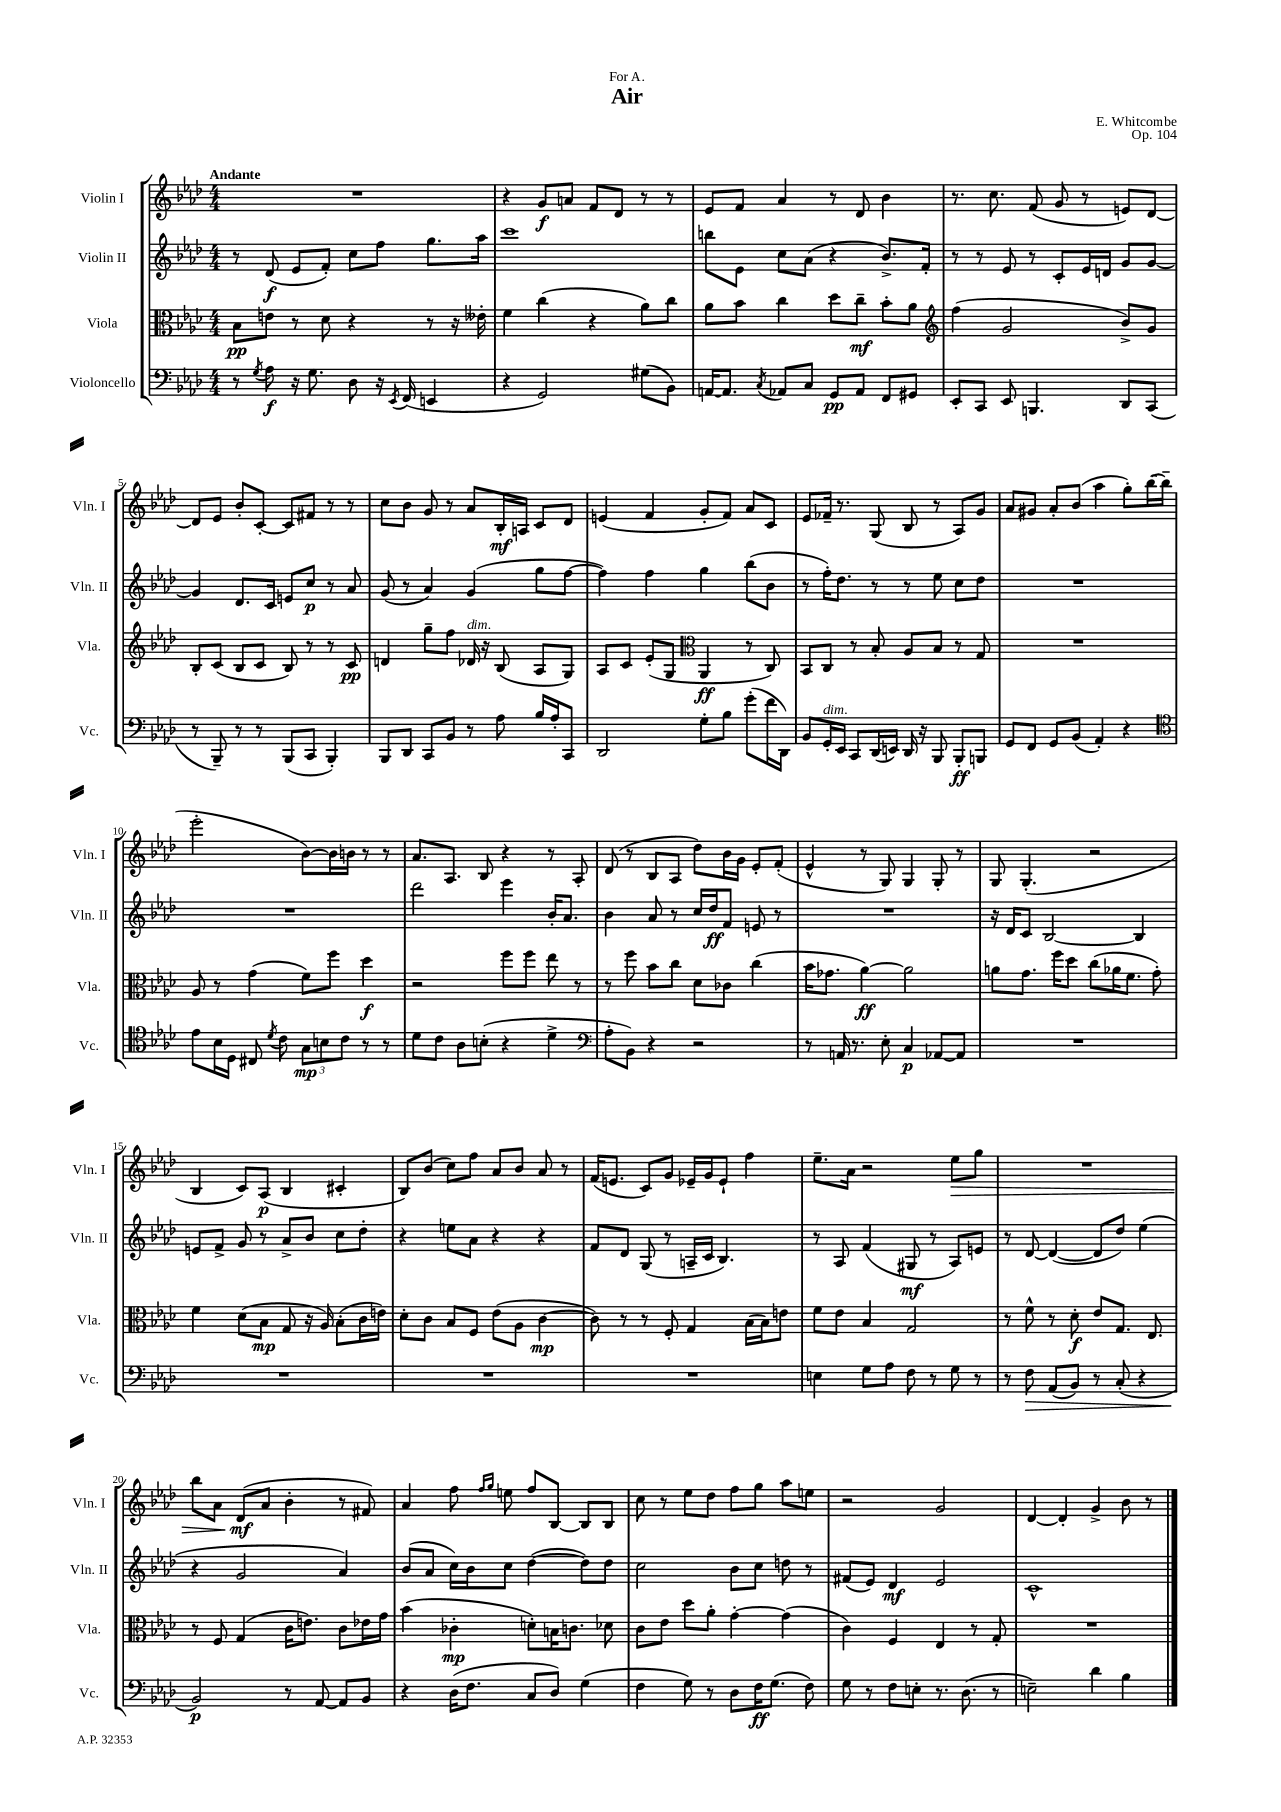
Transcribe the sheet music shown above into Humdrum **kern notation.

**kern	**kern	**kern	**kern
*staff4	*staff3	*staff2	*staff1
*clefF4	*clefC3	*clefG2	*clefG2
*k[b-e-a-d-]	*k[b-e-a-d-]	*k[b-e-a-d-]	*k[b-e-a-d-]
*M4/4	*M4/4	*M4/4	*M4/4
8r	8B-\L	8r	1r
8qG/	.	.	.
8A-\	8e\J	(8d-/	.
16r	8r	8e-/L	.
8.G\	.	.	.
.	8d-\	8f'/J)	.
8D-\	4r	8cc\L	.
16r	.	8ff\J	.
8qEE-/	.	.	.
(16FF/	.	.	.
4EE/	8r	8.gg\L	.
.	16r	.	.
.	16e--'\	16aa-\Jk	.
=	=	=	=
4r	4f\	1ccc	4r
2GG/)	(4cc\	.	8g/L
.	.	.	8a/J
.	4r	.	8f/L
.	.	.	8d-/J
(8G#\L	8a-\L)	.	8r
8BB-\J)	8cc\J	.	8r
=	=	=	=
[16AA/LK	8a-\L	8bb\L	8e-/L
8.AA/]J	.	.	.
.	8b-\J	8e-\J	8f/J
8qC/	.	.	.
8AA-/L	4cc\	8cc\L	4a-/
8C/J	.	(8a-\J	.
8GG/L	8dd-\L	4r	8r
8AA-/J	8cc~\J	.	8d-/
8FF/L	8b-'\L	8.b-^/L)	4b-\
8GG#/J	8a-\J	.	.
.	.	16f'/Jk	.
=	=	=	=
*	*clefG2	*	*
8EE-'/L	(4ff\	8r	8.r
8CC/J	.	8r	.
.	.	.	8.cc\
8EE-/	2g/	8e-/	.
4.BBB/	.	8r	(8f/
.	.	8c'/L	8g/
.	.	16e-/L	8r
.	.	16d/JJ	.
8DD-/L	8b-^/L)	8g/L	8e/L)
(8CC/J	8g/J	[8g/J	[8d-/J
=	=	=	=
8r	8B-'/L	4g/]	8d-/]L
8BBB-~/)	(8c/J	.	8e-/J
8r	8B-/L	8.d-/L	8b-'/L
8r	8c/J	.	[8c'/J
.	.	16c/Jk	.
(8BBB-/L	8B-/)	8e/L	8c/]L
8CC/J	8r	8cc/J	8f#/J
4BBB-'/)	8r	8r	8r
.	8c/	8a-/	8r
=	=	=	=
8BBB-/L	4d/	(8g/	8cc\L
8DD-/J	.	8r	8b-\J
8CC/L	8gg~\L	4a-/)	8g/
8BB-/J	8ff\J	.	8r
8r	16d-/	(4g/	8a-/L
.	16r	.	.
8A-\	(8B-/	.	16B-'/L
.	.	.	16A/JJ
16B-/LL	8A-/L	8gg\L	8c/L
16A-'/J	.	.	.
8CC/J	8G/J)	[8ff\J	8d-/J
=	=	=	=
2DD-/	8A-/L	4ff\])	(4e/
.	8c/J	.	.
.	(8e-'/L	4ff\	4f/
.	8G/J	.	.
*	*clefC3	*	*
8G'\L	4AA-/	4gg\	8g'/L
8B-\J	.	.	8f/J)
(8g'\L	8r	(8bb-\L	8a-/L
16f\L	8C/)	8b-\J	8c/J
16DD-\JJ)	.	.	.
=	=	=	=
8BB-/L	8BB-/L	8r	8e-/L
16GG'/L	8C/J	16ff'\LK)	16f-~/Jk
16EE-/JJ	.	8.dd-\J	8.r
8CC/L	8r	.	.
(16DD-/L	8B-'/	8r	(8G/
16EE/JJ)	.	.	.
16DD-/	8A-/L	8r	8B-/
16r	.	.	.
8BBB-/	8B-/J	8ee-\	8r
8BBB-'/L	8r	8cc\L	8A-/L)
8BBB/J	8G/	8dd-\J	8g/J
=	=	=	=
8GG/L	1r	1r	8a-/L
8FF/J	.	.	8g#/J
8GG/L	.	.	8a-'/L
(8BB-/J	.	.	(8b-/J
4AA-'/)	.	.	4aa-\
4r	.	.	8gg'\L)
.	.	.	([16bb-\L
.	.	.	16bb-~\]JJ
=	=	=	=
*clefC4	*	*	*
8e-\L	8A-/	1r	2eee-'\
16B-\L	8r	.	.
16D-\JJ	.	.	.
8C#/	(4g\	.	.
8qd-/	.	.	.
8c\	.	.	.
12G\L	8f\L)	.	[8b-\L)
12B\	.	.	.
.	8ff\J	.	16b-\]L
12c\J	.	.	.
.	.	.	16b\JJ
8r	4dd-\	.	8r
8r	.	.	8r
=	=	=	=
8d-\L	2r	2ddd-\	8.a-/L
8c\J	.	.	.
.	.	.	8.A-/J
8A-\L	.	.	.
(8B'\J	.	.	8B-/
4r	8ff\L	4eee-\	4r
.	8ff\J	.	.
4d-^\	8ee-\	16b-'/LK	8r
.	.	8.a-/J	.
.	8r	.	8A-'/
=	=	=	=
*clefF4	*	*	*
8A-'\L	8r	4b-\	(8d-/
8BB-\J)	8ff\	.	8r
4r	8b-\L	8a-/	8B-/L
.	8cc\J	8r	8A-/J
2r	8d-\L	16cc/LL	8dd-\L)
.	.	16dd-/J	.
.	8c-\J	8f/J	16b-\L
.	.	.	16g\JJ
.	(4cc\	8e/	8e-'/L
.	.	8r	(8f'/J
=	=	=	=
8r	16b-\LK	1r	4e-^^/
.	8.g-\J	.	.
16AA/	.	.	.
8.r	.	.	.
.	[4a-\)	.	8r
8E-'\	.	.	8G/)
4C/	2a-\]	.	4G/
[8AA-/L	.	.	8G'/
8AA-/]J	.	.	8r
=	=	=	=
1r	8a\L	16r	8G/
.	.	16d-/LK	.
.	8.g\J	8c/J	(4.G'/
.	.	[2B-/	.
.	16ff\LK	.	.
.	8dd-\J	.	.
.	(8cc\L	.	2r
.	16a-\K	.	.
.	8.f\J	.	.
.	.	4B-/]	.
.	8g'\)	.	.
=	=	=	=
1r	4f\	8e/L	4B-/
.	.	8f^/J	.
.	(8d-\L	8g/	8c/L)
.	8B-\J	8r	(8A-/J
.	8G/	8a-^/L	4B-/
.	16r	8b-/J	.
.	16A-/)	.	.
.	(8B-'\L	8cc\L	4c#'/
.	16c\L	8dd-'\J	.
.	16e\JJ)	.	.
=	=	=	=
1r	8d-'\L	4r	8B-/L)
.	8c\J	.	(8b-/J
.	8B-/L	8ee\L	8cc\L)
.	8F/J	8a-\J	8ff\J
.	(8e-\L	4r	8a-/L
.	8A-\J	.	8b-/J
.	[4c\	4r	8a-/
.	.	.	8r
=	=	=	=
1r	8c\])	8f/L	(16f/LK
.	.	.	8.e/J
.	8r	8d-/J	.
.	8r	(8G/	8c/L)
.	8F'/	8r	8g/J
.	4G/	16A~/LL	16e-~/LL
.	.	16c/JJ	16g/J
.	.	4.B-/)	8e-`/J
.	(16B-\LL	.	4ff\
.	16B-\J)	.	.
.	8e\J	.	.
=	=	=	=
4E\	8f\L	8r	8.ee-~\L
.	8e-\J	8A-/	.
.	.	.	16a-\Jk
8G\L	4B-/	(4f/	2r
8A-\J	.	.	.
8F\	2G/	8G#/	.
8r	.	8r	.
8G\	.	8A-/L)	8ee-\L
8r	.	8e/J	8gg\J
=	=	=	=
8r	8r	8r	1r
8F\	8f^^\	[8d-/	.
(8AA-/L	8r	(4d-/_	.
8BB-/J)	8d-'\	.	.
8r	8e-/L	8d-/]L	.
(8C'/	8.G/J	8dd-/J)	.
4r	.	(4ee-\	.
.	8.E-/	.	.
=	=	=	=
2BB-/)	8r	4r	8bb-\L
.	8F/	.	8a-\J
.	(4G/	2g/	(8d-/L
.	.	.	8a-/J
8r	16c\LK	.	4b-'\
.	8.e\J)	.	.
[8AA-/	.	.	.
8AA-/]L	8c\L	4a-/)	8r
8BB-/J	16e-\L	.	8f#/)
.	16g\JJ	.	.
=	=	=	=
4r	(4b-\	(8b-/L	4a-/
.	.	8a-/J	.
(16D-\LK	4c-'\	16cc\LL)	8ff\
8.F\J	.	16b-\J	.
.	.	.	16qqff/LL
.	.	.	16qqgg/JJ
.	.	8cc\J	8ee\
8C/L	8d'\L)	([4dd-\	8ff/L
8D-/J)	16B\K	.	[8B-/J
.	8.c\J	.	.
(4G\	.	8dd-\]L)	8B-/]L
.	8d-\	8dd-\J	8B-/J
=	=	=	=
4F\	8c\L	2cc\	8cc\
.	8e-\J	.	8r
8G\)	8dd-\L	.	8ee-\L
8r	8a-'\J	.	8dd-\J
8D-\L	[4g'\	8b-\L	8ff\L
16F\K	.	8cc\J	8gg\J
(8.G\J	.	.	.
.	(4g\]	8dd\	8aa-\L
8F\)	.	8r	8ee\J
=	=	=	=
8G\	4c\)	(8f#/L	2r
8r	.	8e-/J)	.
8F\L	4F/	4d-/	.
8E'\J	.	.	.
8.r	4E-/	2e-/	2g/
(8.D-\	.	.	.
.	8r	.	.
8r	8G'/	.	.
=	=	=	=
2E~\)	1r	1c^^	[4d-/
.	.	.	4d-'/]
4d-\	.	.	4g^/
4B-\	.	.	8b-\
.	.	.	8r
==	==	==	==
*-	*-	*-	*-
